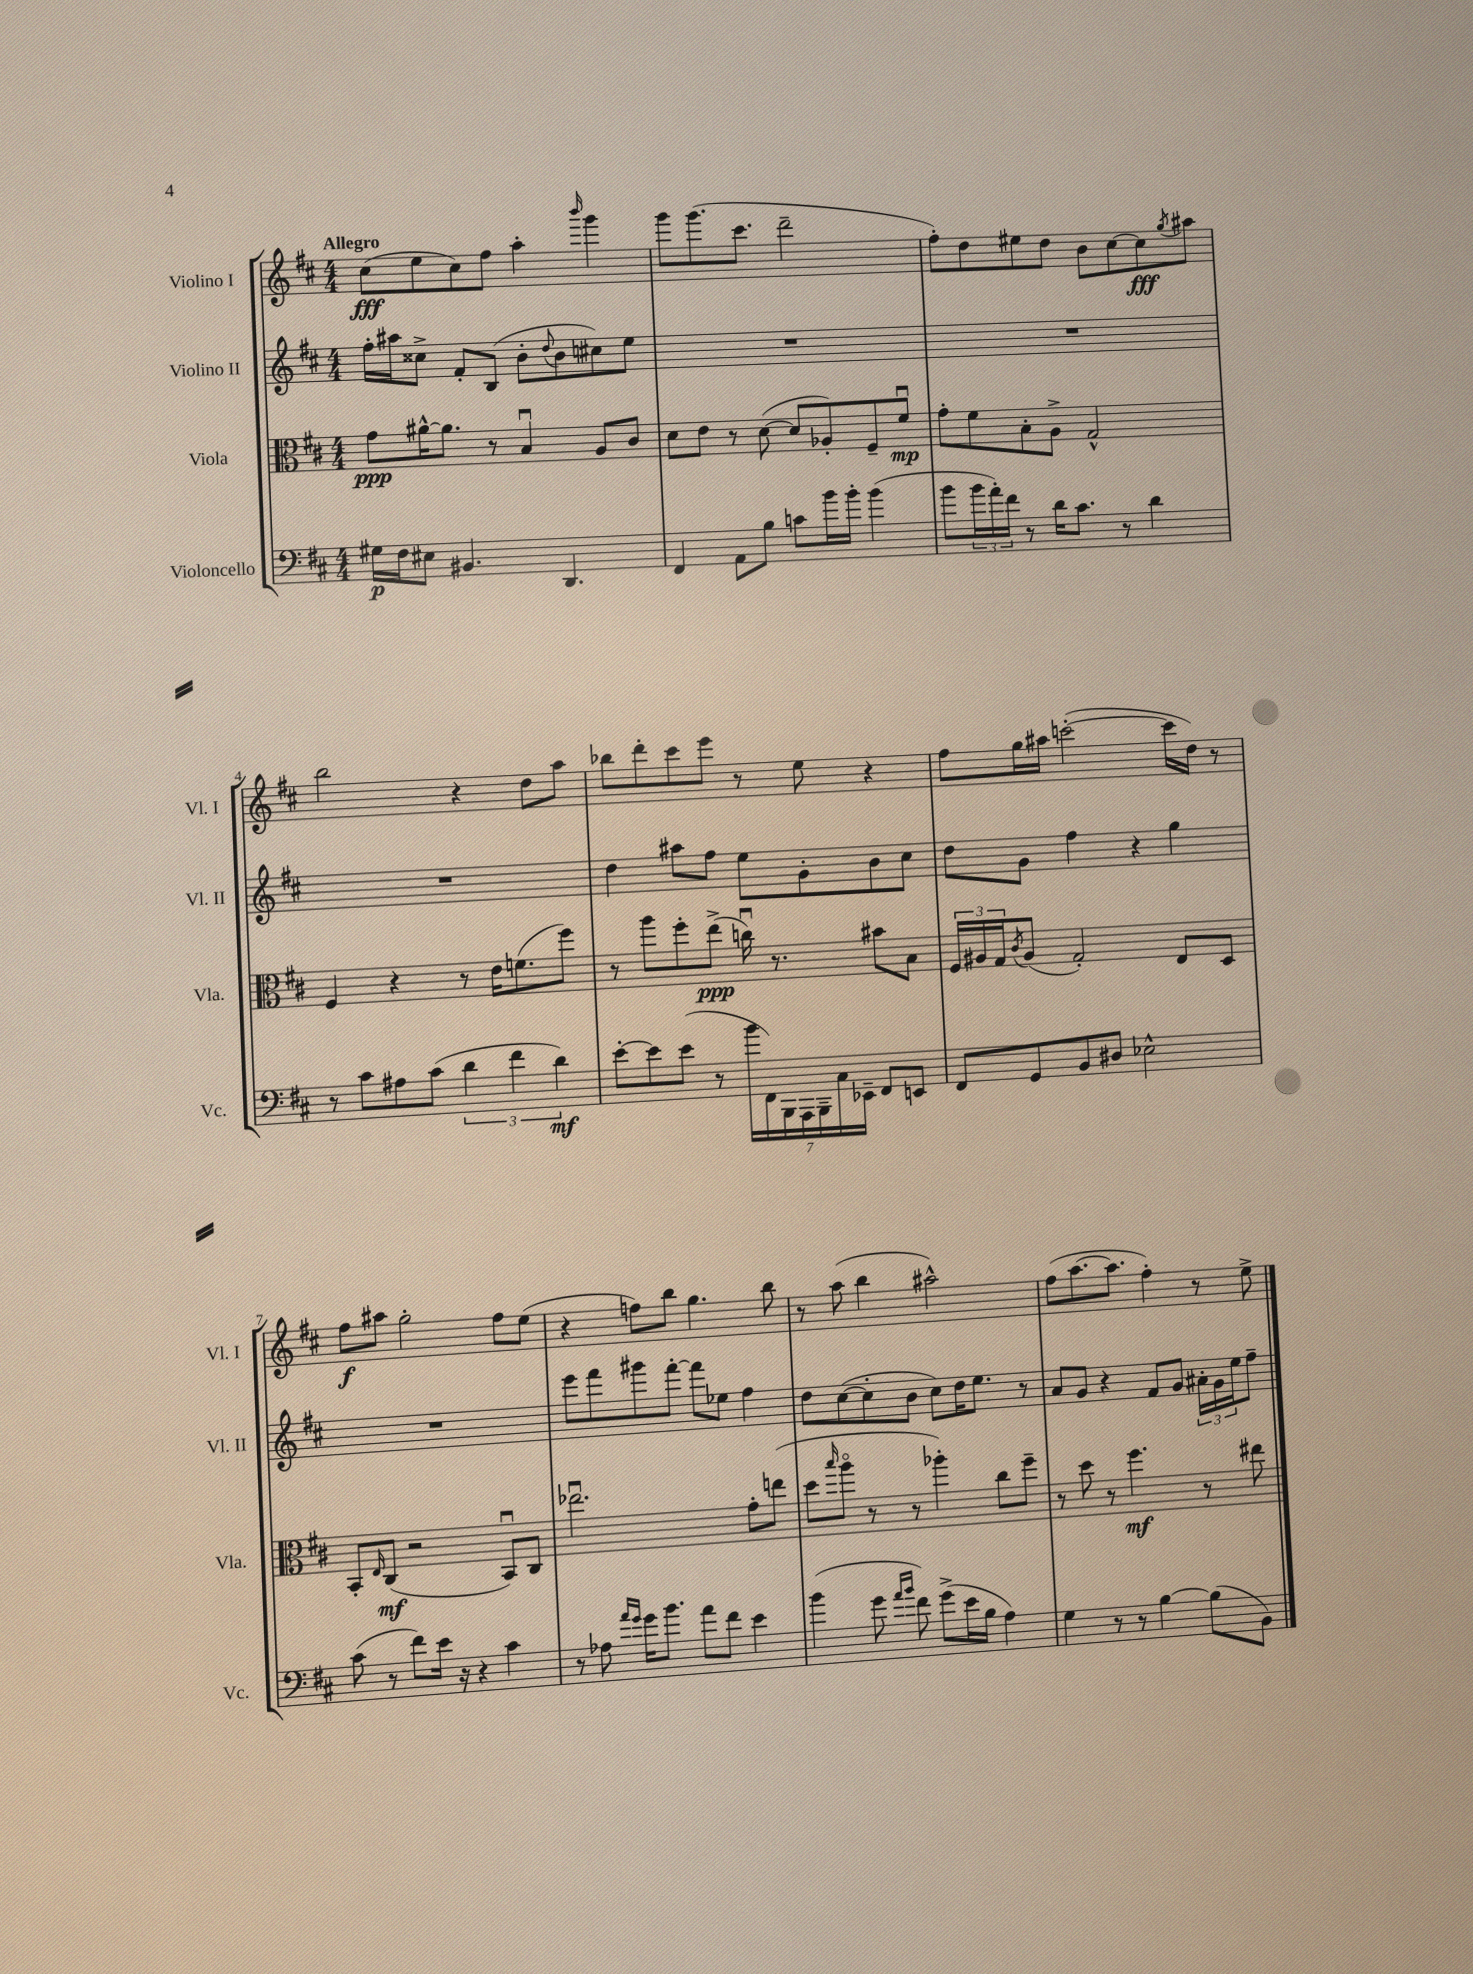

**kern	**kern	**kern	**kern
*staff4	*staff3	*staff2	*staff1
*clefF4	*clefC3	*clefG2	*clefG2
*k[f#c#]	*k[f#c#]	*k[f#c#]	*k[f#c#]
*M4/4	*M4/4	*M4/4	*M4/4
16G#	8g	16ff#'	(8cc#
16F#	.	16aa#	.
8E#	[16a#^^	8cc##^	8ee
.	8.a#]	.	.
4.BB#	.	8f#'	8cc#)
.	8r	(8B	8ff#
.	4Bu	8b'	4aa'
.	.	8qqdd	.
4.DD	.	8b	.
.	.	.	16qqbbb
.	8A	8cc#)	4ggg
.	8c#	8ee	.
=	=	=	=
4FF#	8d	1r	8ggg
.	8e	.	(8.ggg
8AA	8r	.	.
.	.	.	8.ccc#
8B	([8d	.	.
8c	8d]	.	2ddd~
16b	8A-')	.	.
16b'	.	.	.
(4b	8F#~	.	.
.	8f#u	.	.
=	=	=	=
8b	8g'	1r	8ff#')
24b	8f#	.	8dd
24a')	.	.	.
24f#	.	.	.
8r	8B'	.	8ee#
16d	8A^	.	8dd
8.c#	.	.	.
.	2G^^	.	8b
8r	.	.	[8cc#
4d	.	.	8cc#]
.	.	.	8qgg
.	.	.	8aa#
=	=	=	=
8r	4F#	1r	2bb
8c#	.	.	.
8A#	4r	.	.
(8c#	.	.	.
6d	8r	.	4r
.	16e	.	.
6f#	.	.	.
.	(8.f	.	.
.	.	.	8dd
6d)	.	.	.
.	8ff#)	.	8aa
=	=	=	=
[8e'	8r	4dd	8bb-
8e]	8aa	.	8ddd'
(8e	8ff#'	8aa#	8ccc#
8r	(8ee^	8ff#	8eee
28b	16ccu)	8ee	8r
28FF#)	.	.	.
.	8.r	.	.
28BBB	.	.	.
28AAA	.	.	.
.	.	8g'	8ee
28BBB~	.	.	.
28C#	.	.	.
28EE-~	.	.	.
8FF#	8b#	8b	4r
8EE	8B	8cc#	.
=	=	=	=
8FF#	24F#	8dd	8ff#
.	24A#	.	.
.	24G	.	.
.	8qc#	.	.
8GG	(8A#	8g	16gg
.	.	.	16aa#
8BB	2G')	4ff#	([2ccc'
8D#	.	.	.
2E-^^	.	4r	.
.	8E	4gg	16ccc]
.	.	.	16dd)
.	8D	.	8r
=	=	=	=
(8c#	8BB'	1r	8ff#
.	16qqE	.	.
8r	(8C#	.	8aa#
8f#)	2r	.	2gg'
16e	.	.	.
16r	.	.	.
4r	.	.	.
4c#	8BBu)	.	8ff#
.	8C#	.	(8ee
=	=	=	=
8r	2.ee-u	8eee	4r
8A-	.	8fff#	.
16qqa	.	.	.
16qqg	.	.	.
16g	.	8ggg#	8ff)
8.b	.	.	.
.	.	[8fff#'	8bb
8a	.	8fff#]	4.gg
8f#	.	8ee-	.
4e	8g'	4ff#	.
.	(8ee	.	8bb
=	=	=	=
(4b	8dd	8dd	8r
.	16qqbb	.	.
.	8aao	([8cc#	(8aa
8g	8r	8cc#']	4bb
16qqa	.	.	.
16qqb	.	.	.
8f#)	8r	8b	.
(8g^	4aa-')	8cc#)	2aa#^^)
16e	.	16dd	.
16B	.	8.ee	.
4A)	8cc#	.	.
.	8ff#~	8r	.
=	=	=	=
4G	8r	8a	(8ff#
.	8dd	8g	[8.aa
8r	8r	4r	.
.	.	.	8.aa]
8r	4.ff#	.	.
[4B	.	8f#	4ff#')
.	.	8g	.
(8B]	8r	24a#'	8r
.	.	24g	.
.	.	24ee	.
8BB)	8ee#	8ff#~	8ee^
==	==	==	==
*-	*-	*-	*-
